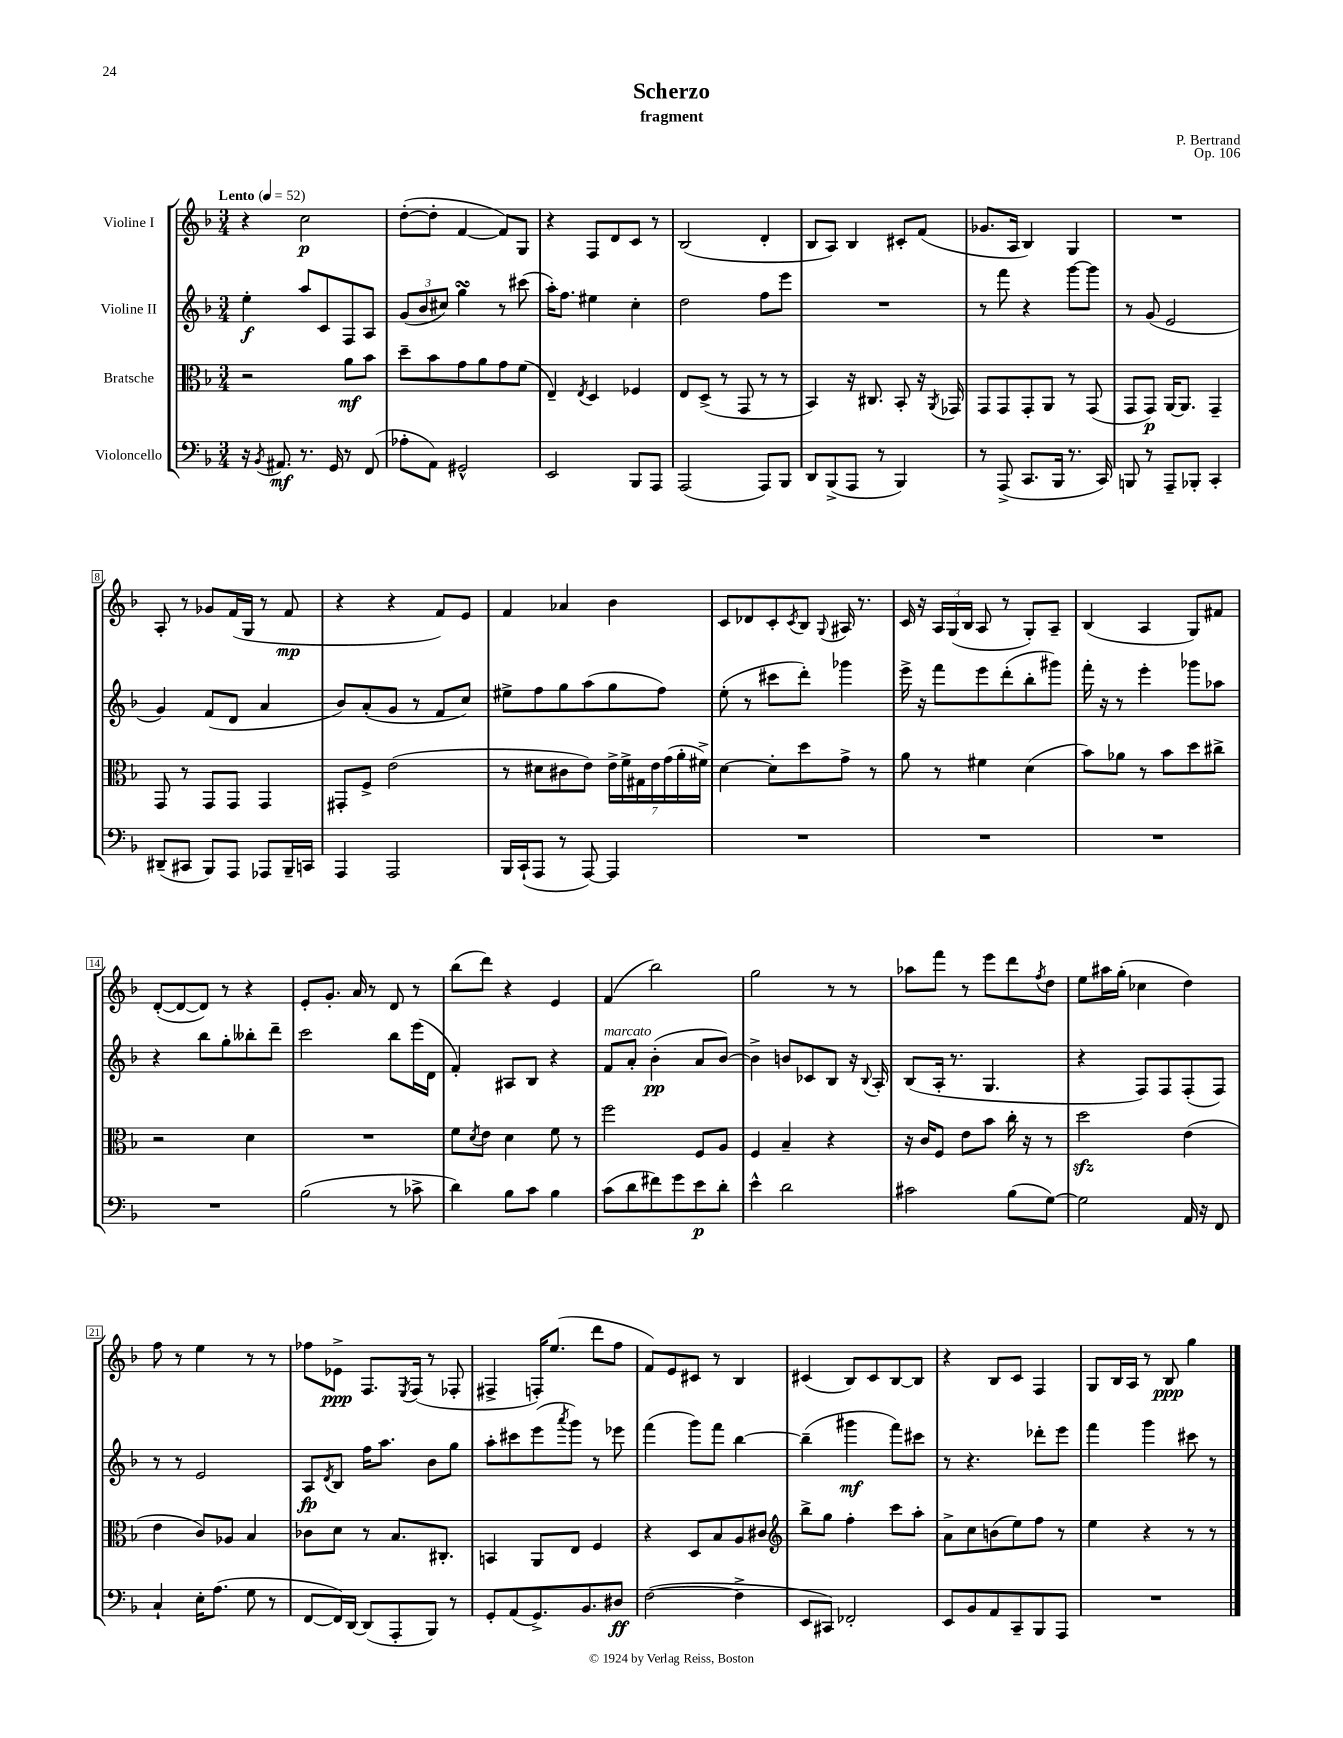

**kern	**kern	**kern	**kern
*staff4	*staff3	*staff2	*staff1
*clefF4	*clefC3	*clefG2	*clefG2
*k[b-]	*k[b-]	*k[b-]	*k[b-]
*M3/4	*M3/4	*M3/4	*M3/4
*MM52	*MM52	*MM52	*MM52
16r	2r	4ee'	4r
8qBB-	.	.	.
8.AA#	.	.	.
8.r	.	8aa	2cc
.	.	8c	.
16GG	.	.	.
8r	8a	8F	.
(8FF	8b-	8A	.
=	=	=	=
8A-'	8dd~	(12g	([8dd'
.	.	12b-	.
8AA)	8b-	.	8dd']
.	.	12cc#)	.
2GG#^^	8g	4gg	[4f
.	8a	.	.
.	8g	8r	8f])
.	(8f	(8ccc#	8G
=	=	=	=
2EE	4E~)	16aa')	4r
.	.	8.ff	.
.	8qE	.	.
.	4D	4ee#	8F
.	.	.	8d
8BBB-	4F-	4cc'	8c
8AAA	.	.	8r
=	=	=	=
(2AAA	8E	2dd	(2B-
.	(8D^	.	.
.	8r	.	.
.	8GG	.	.
8AAA)	8r	8ff	4d'
8BBB-	8r	8eee	.
=	=	=	=
8DD	4BB-)	2.r	8B-
(8BBB-^	.	.	8A)
8AAA	16r	.	4B-
.	8.C#	.	.
8r	.	.	.
4BBB-)	8BB-'	.	8c#'
.	16r	.	(8f
.	8qAA	.	.
.	16GG-	.	.
=	=	=	=
8r	8GG	8r	8.g-
(8AAA^	8GG	8fff	.
.	.	.	16A
8.CC	8GG'	4r	4B-)
.	8AA	.	.
16BBB-	.	.	.
8.r	8r	[8ggg	4G
.	(8GG	8ggg]	.
16CC)	.	.	.
=	=	=	=
8BBB	8GG	8r	2.r
8r	8GG)	(8g	.
8AAA~	[16AA	2e	.
.	8.AA]	.	.
8BBB-'	.	.	.
4CC'	4GG~	.	.
=	=	=	=
(8DD#~	8GG	4g)	8A'
8CC#	8r	.	8r
8BBB-)	8GG	(8f	8g-
8AAA	8GG	8d	(16f
.	.	.	16G
8AAA-	4GG	4a	8r
16BBB-~	.	.	8f
16CC	.	.	.
=	=	=	=
4AAA	8GG#'	8b-)	4r
.	8F^	(8a'	.
2AAA	(2e	8g	4r
.	.	8r	.
.	.	8f	8f)
.	.	8cc)	8e
=	=	=	=
16BBB-	8r	8ee#^	4f
(16CC`	.	.	.
8AAA	8d#	8ff	.
8r	8c#	8gg	4a-
[8AAA)	8e)	(8aa	.
4AAA]	28e^	8gg	4b-
.	28f^	.	.
.	28G#	.	.
.	28e	.	.
.	.	8ff)	.
.	(28g	.	.
.	28a'	.	.
.	28f#^)	.	.
=	=	=	=
2.r	[4d	(8ee'	8c
.	.	8r	8d-
.	8d']	8ccc#	8c'
.	.	.	8qc
.	8dd	8ddd')	8B-
.	.	.	8qqG
.	8g^	4ggg-	16A#
.	.	.	8.r
.	8r	.	.
=	=	=	=
2.r	8a	16eee^	16c
.	.	16r	16r
.	8r	8fff	24A
.	.	.	(24G
.	.	.	24B-
.	4f#	8eee	8A
.	.	(8ddd'	8r
.	(4d	8bb-'	8G')
.	.	8ggg#)	8A~
=	=	=	=
2.r	8b-)	16fff'	(4B-
.	.	16r	.
.	8a-	8r	.
.	8r	4eee'	4A
.	8b-	.	.
.	8dd	8ggg-	8G)
.	8cc#^	8aa-	8f#
=	=	=	=
2.r	2r	4r	([8d'
.	.	.	8d_
.	.	8bb-	8d])
.	.	8gg'	8r
.	4d	8bb--'	4r
.	.	8ddd~	.
=	=	=	=
(2B-	2.r	2ccc	8e'
.	.	.	8.g'
.	.	.	16a
.	.	.	8r
8r	.	8bb-	8d
8c-^	.	(16eee	8r
.	.	16d	.
=	=	=	=
4d)	8f	4f')	(8bb-
.	8qd	.	.
.	8e	.	8ddd)
8B-	4d	8A#	4r
8c	.	8B-	.
4B-	8f	4r	4e
.	8r	.	.
=	=	=	=
(8c	2ff	8f	(4f
8d	.	8a'	.
8f#)	.	(4b-'	2bb-)
8g	.	.	.
8e	8F	8a	.
8d'	8A	[8b-)	.
=	=	=	=
4e^^	4F	4b-^]	2gg
2d	4B-~	8b	.
.	.	8c-	.
.	4r	8B-	8r
.	.	16r	8r
.	.	8qqB-	.
.	.	16A'	.
=	=	=	=
2c#	16r	(8B-	8aa-
.	16c	.	.
.	8F	16A'	8fff
.	.	8.r	.
.	8e	.	8r
.	8b-	4.G	8eee
(8B-	16cc'	.	8ddd
.	16r	.	.
.	.	.	8qff
[8G)	8r	.	8dd
=	=	=	=
2G]	2dd	4r	8ee
.	.	.	16aa#
.	.	.	(16gg'
.	.	8F)	4cc-
.	.	8F	.
16AA	(4e	(8F'	4dd)
16r	.	.	.
8FF	.	8F)	.
=	=	=	=
4C`	4e	8r	8ff
.	.	8r	8r
16E'	8c)	2e	4ee
(8.A	.	.	.
.	8A-	.	.
8G	4B-	.	8r
8r	.	.	8r
=	=	=	=
[8FF	8c-	8A	8ff-
.	.	8qd	.
16FF])	8d	8B-	8e-^
[16DD	.	.	.
(8DD]	8r	16ff	8.F
.	.	8.aa	.
8AAA'	8.B-	.	.
.	.	.	8qE
.	.	.	(16F
8BBB-)	.	8b-	8r
.	8.C#'	.	.
8r	.	8gg	8F-'
=	=	=	=
8GG'	4BB	8aa'	4F#^
(8AA	.	8ccc#	.
8.GG^)	8AA	(8eee	16F')
.	.	.	(8.ee
.	.	8qaaa	.
.	8E	8ggg)	.
8.BB-	.	.	.
.	4F	8r	8ddd
8D#	.	8eee-	8ff
=	=	=	=
([2F	4r	(4fff	8f)
.	.	.	8e
.	8D	8ggg)	8c#
.	8B-	8fff	8r
4F^]	8A	[4bb-	4B-
.	8c#	.	.
=	=	=	=
*	*clefG2	*	*
8EE	8bb-^	(4bb-~]	(4c#
8CC#)	8gg	.	.
2FF-'	4ff'	4ggg#	8B-)
.	.	.	8c#
.	8ccc	8fff)	[8B-
.	8aa'	8ccc#	8B-]
=	=	=	=
8EE	8a^	8r	4r
8BB-	8cc	4.r	.
8AA	(8b	.	8B-
8CC~	8ee)	.	8c
8BBB-	8ff	8ddd-'	4F
8AAA	8r	8eee	.
=	=	=	=
2.r	4ee	4fff	8G
.	.	.	16B-
.	.	.	16A
.	4r	4ggg	8r
.	.	.	8B-
.	8r	8ccc#	4gg
.	8r	8r	.
==	==	==	==
*-	*-	*-	*-
